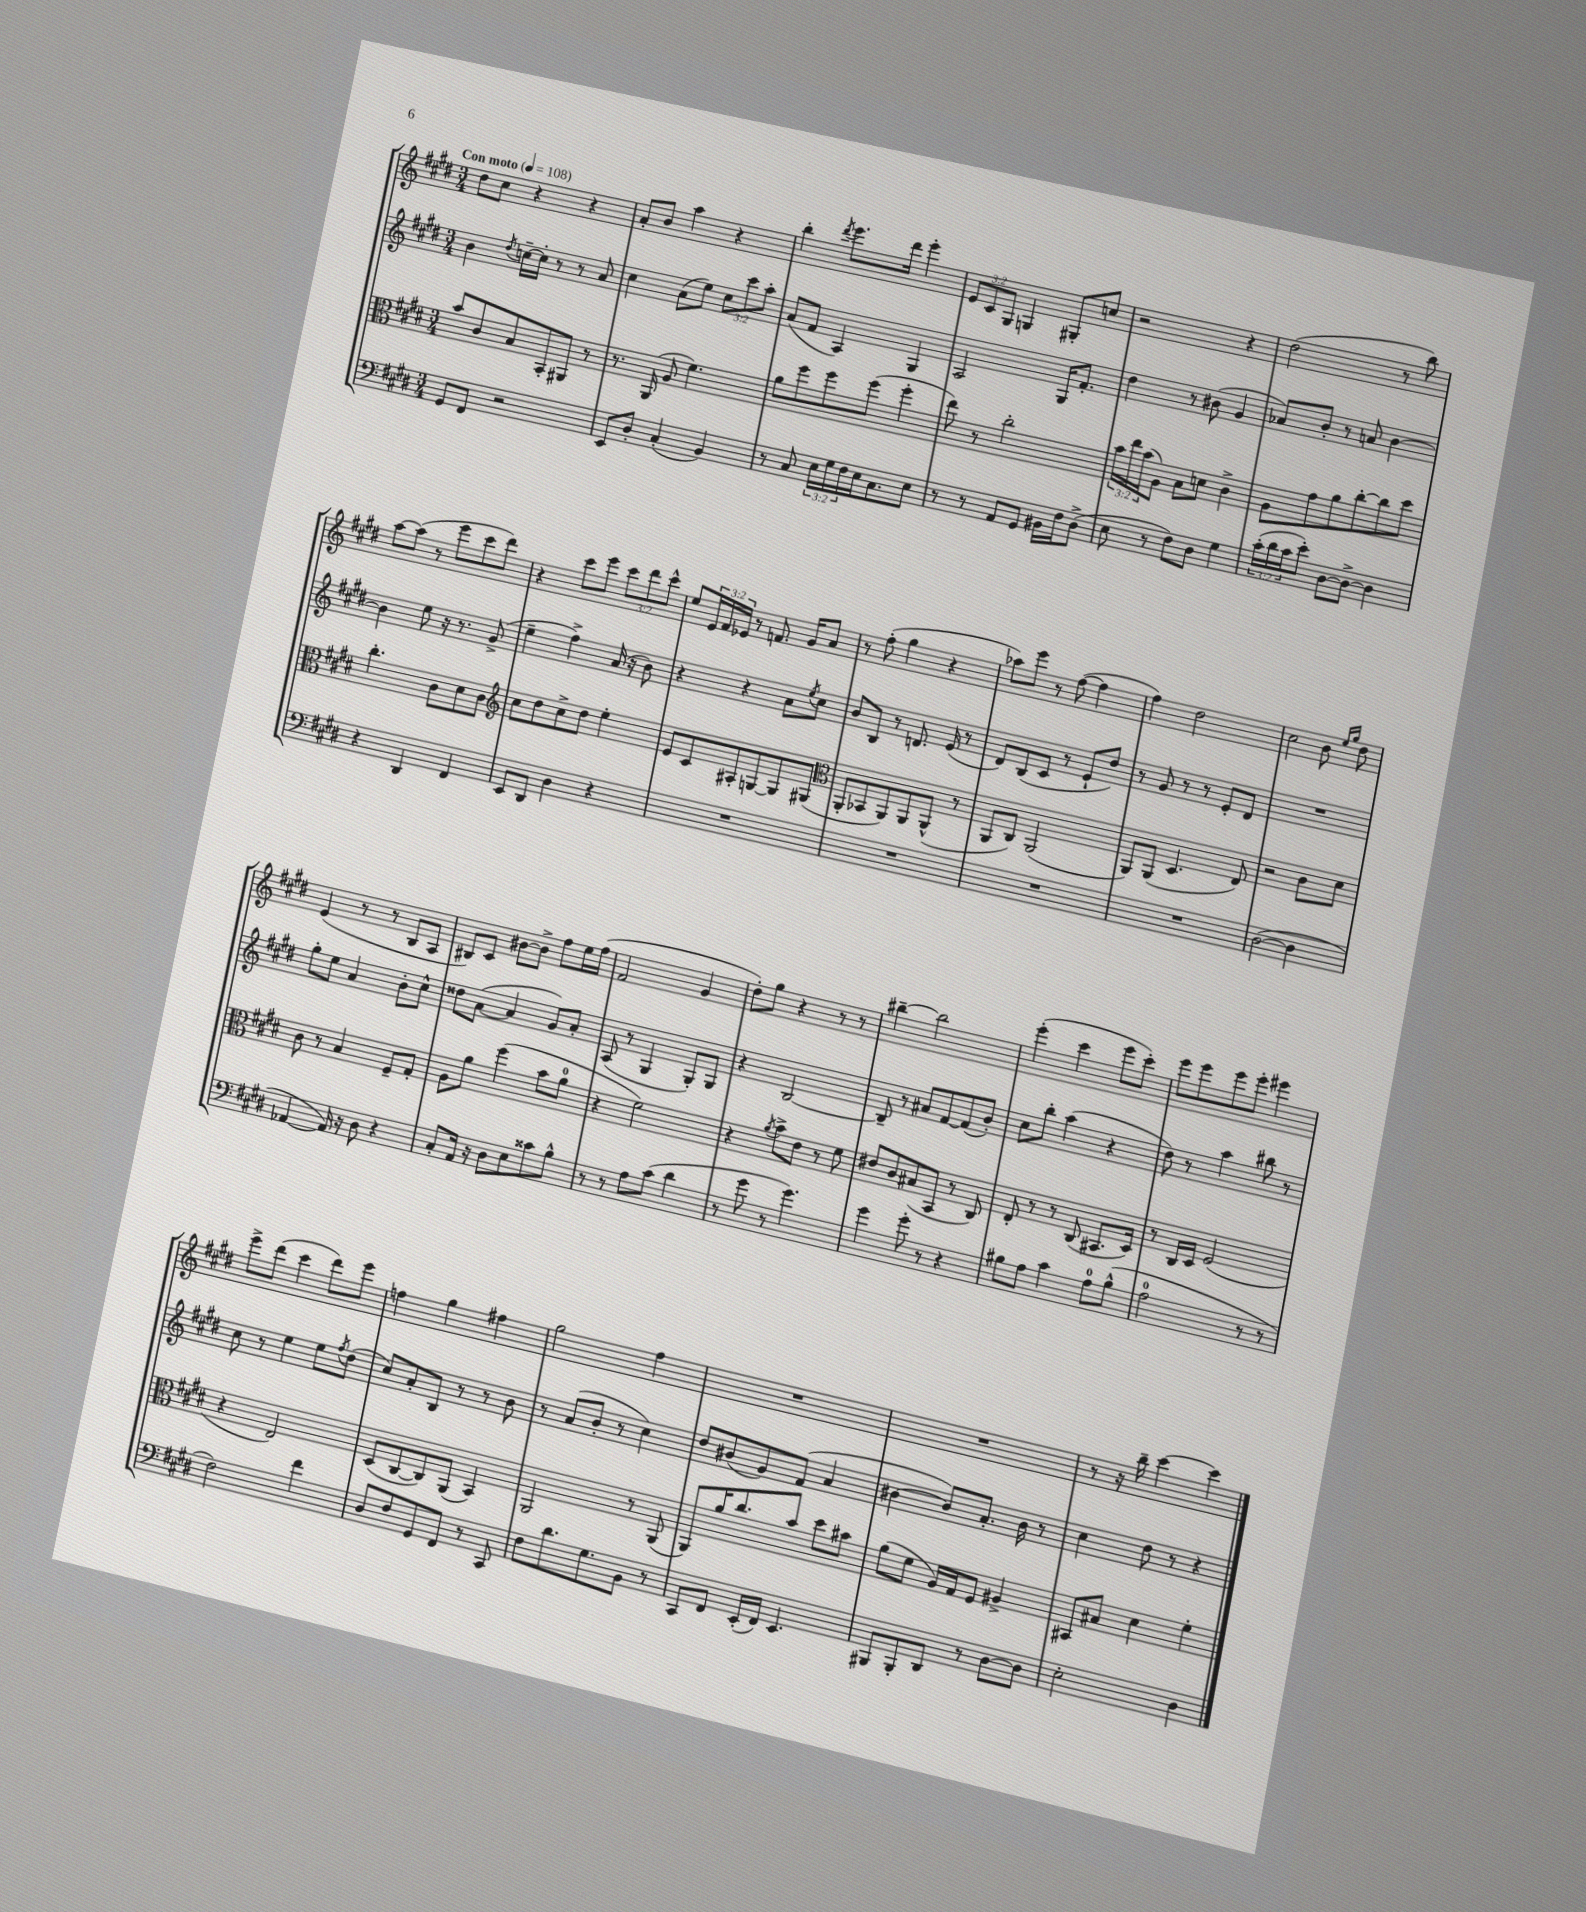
<<
\new StaffGroup <<
\new Staff = "s0" {
    \clef treble \key e \major \numericTimeSignature \time 3/4 \override Staff.TupletNumber.text = #tuplet-number::calc-fraction-text \tempo "Con moto" 4 = 108
    dis''8 cis''8 r4 r4 |
    a'8-. b'8 a''4 r4 |
    b''4-. \acciaccatura { dis'''8 } e'''8. dis'''16 e'''4-. |
    \tuplet 3/2 { e'8 cis'8 gis8 } g4 gis8-. c''8 |
    r2 r4 |
    dis''2( r8 b''8) |
    a''8~ a''8( r8 e'''8 cis'''8 dis'''8) |
    r4 cis'''8 e'''8 \tuplet 3/2 { cis'''8 dis'''8 cis'''8-^ } |
    e''8 \tuplet 3/2 { e'16 fis'16 ees'16 } r8 f'8. gis'16 a'8 |
    r8 fis''8-.( gis''4 r4 |
    aes''8) e'''8 r8 fis''8~( fis''4 |
    fis''4) dis''2 |
    cis''2 b'8 \grace { e''16 gis''16 } dis''8 |
    e'4( r8 r8 b8 a8 |
    bis8) cis'8 bis'8~ bis'8-> fis''8 e''16 fis''16( |
    fis'2 gis'4 |
    dis''8-.) gis''8 r4 r8 r8 |
    bis''4~-- bis''2 |
    e'''4-.( cis'''4 e'''8 cis'''8-.) |
    e'''8 e'''8 e'''8 e'''8-. eis'''4 |
    e'''8-> dis'''8( cis'''4 dis'''8) e'''8 |
    f''4 gis''4 fis''4 |
    gis''2 fis''4 |
    R2. |
    R2. |
    r8 r16 b''16-- cis'''4~ cis'''4 \bar "|." |
}
\new Staff = "s1" {
    \clef treble \key e \major \numericTimeSignature \time 3/4 \override Staff.TupletNumber.text = #tuplet-number::calc-fraction-text
    b'4 \acciaccatura { dis''8 } c''16~-- c''16-. r8 r8 a'8 |
    cis''4 a'8( e''8) \tuplet 3/2 { cis''8 cis'''8 a''8-. } |
    a'8( fis'8 a4) gis4 |
    a2 gis16 fis'8.-. |
    dis''4 r8 bis'8( gis'4 |
    aes'8) b'8-. r8 a'8 b'4~ |
    b'4 e''8 r16 r8. gis'8->( |
    e''4-- fis''4->) a'16( r16 b'8) |
    r4 r4 a'8 \acciaccatura { e''8 } cis''8 |
    b'8 b8 r8 d'8. e'16( r8 |
    dis'8) b8( cis'8 r8 e'8-! dis''8) |
    r8 gis'8 r8 r8 e'8-. dis'8 |
    R2. |
    gis''8-. e''8 a'4 b'8-. cis''8-^ |
    disis''8 a'8~( a'4 gis'8) a'8-. |
    a8( r8 gis4 gis8-.) gis8 |
    r4 b2~ |
    b8-- r8 ais'8 fis'8~ fis'8( b'8-.) |
    cis''8 b''8-. a''4( r4 |
    dis''8) r8 a''4 bis''8 r8 |
    cis''8 r8 e''4 e''8 \acciaccatura { fis''8 } dis''8( |
    cis''8) a'8-. b8 r8 r8 b'8 |
    r8 a'8( b'8-. r8 cis''4) |
    dis''8 bis'8( gis'8) fis'8( a'4 |
    bis'4~ bis'8) a'8.-. bis'16 r8 |
    cis''4 dis''8 r8 r4 \bar "|." |
}
\new Staff = "s2" {
    \clef alto \key e \major \numericTimeSignature \time 3/4 \override Staff.TupletNumber.text = #tuplet-number::calc-fraction-text
    b'8 cis'8 b8 b,8-. ais,8 r8 |
    r8. a,16( a8 fis'4.) |
    a'8 fis''8 fis''8 fis''8( fis''4-. |
    e''8) r8 cis''2-. |
    \tuplet 3/2 { b'16 e''16 b'16( } a8) b8 d'8 cis'4-> |
    a8 gis'8 a'8 cis''8~-. cis''8 dis''8 |
    cis''4.-. cis'8 dis'8 cis'8 |
    \clef treble cis''8 dis''8 cis''8-> dis''8 e''4-. |
    e'8 cis'8 ais8-. g8~ g8 gis8( |
    \clef alto a,8-. bes,8 a,8) a,8 a,8-^( r8 |
    a,8 cis8) a,2( |
    a,8) a,8( dis4. e8) |
    r2 cis'8 dis'8 |
    cis'8 r8 b4 fis8-- gis8-. |
    a8 a'8 fis''4( b'8 a'8-0 |
    r4 fis'2) |
    r4 \acciaccatura { a'8 } b'8-> e'8 r8 fis'8 |
    eis'8 cis'8 bis8( b,8 r8 cis8) |
    e8-. r8 r8 cis8( bis,8. dis16) |
    r8 cis16 dis16 fis2( |
    r4 e2) |
    dis8( cis8~ cis8) a,8( b,4) |
    a,2 r8 a,8( |
    a,8) a'16 cis''8. b'8 dis''8 bis'8 |
    a'8( fis'8 a16) gis16 fis8 ais4-> |
    bis,8 bis8 dis'4 fis'4-. \bar "|." |
}
\new Staff = "s3" {
    \clef bass \key e \major \numericTimeSignature \time 3/4 \override Staff.TupletNumber.text = #tuplet-number::calc-fraction-text
    gis,8 fis,8 r2 |
    e,8 dis8-. cis4-.( b,4) |
    r8 cis8 \tuplet 3/2 { e16 gis16 fis16 } e16 cis8. e8 |
    r8 r8 a,8 gis,8 bis,16 fis16 dis8->( |
    e8 r8 fis8) dis8 gis4 |
    \tuplet 3/2 { cis'16-.( dis'16 cis'16 } e'8-.) dis8~ dis8~-> dis4 |
    r4 dis,4 fis,4 |
    e,8 dis,8 dis4 r4 |
    R2. |
    R2. |
    R2. |
    R2. |
    dis2~( dis4 |
    aes,4~ aes,16) r16 dis8 r4 |
    cis8-. a,16 r16 dis8 e8 cisis'8 b8-^ |
    r8 r8 a8 cis'8( dis'4 |
    r8 gis'8 r8 gis'4.) |
    gis'4 gis'8-. r8 r4 |
    bis8 a8 cis'4 a8-0 bis8-^( |
    a2-0 r8 r8 |
    fis2) fis'4 |
    dis8 fis8 gis,8 fis,8 r8 cis,8 |
    fis8 dis'8. gis8. b,8 r8 |
    cis,8 fis,8 e,16-.( fis,16) e,4. |
    bis,,8 bis,,8-. dis,8 r8 dis8~ dis8 |
    e2-. dis4 \bar "|." |
}
>>
>>
\layout { \context { \Score \remove "Bar_number_engraver" } }
